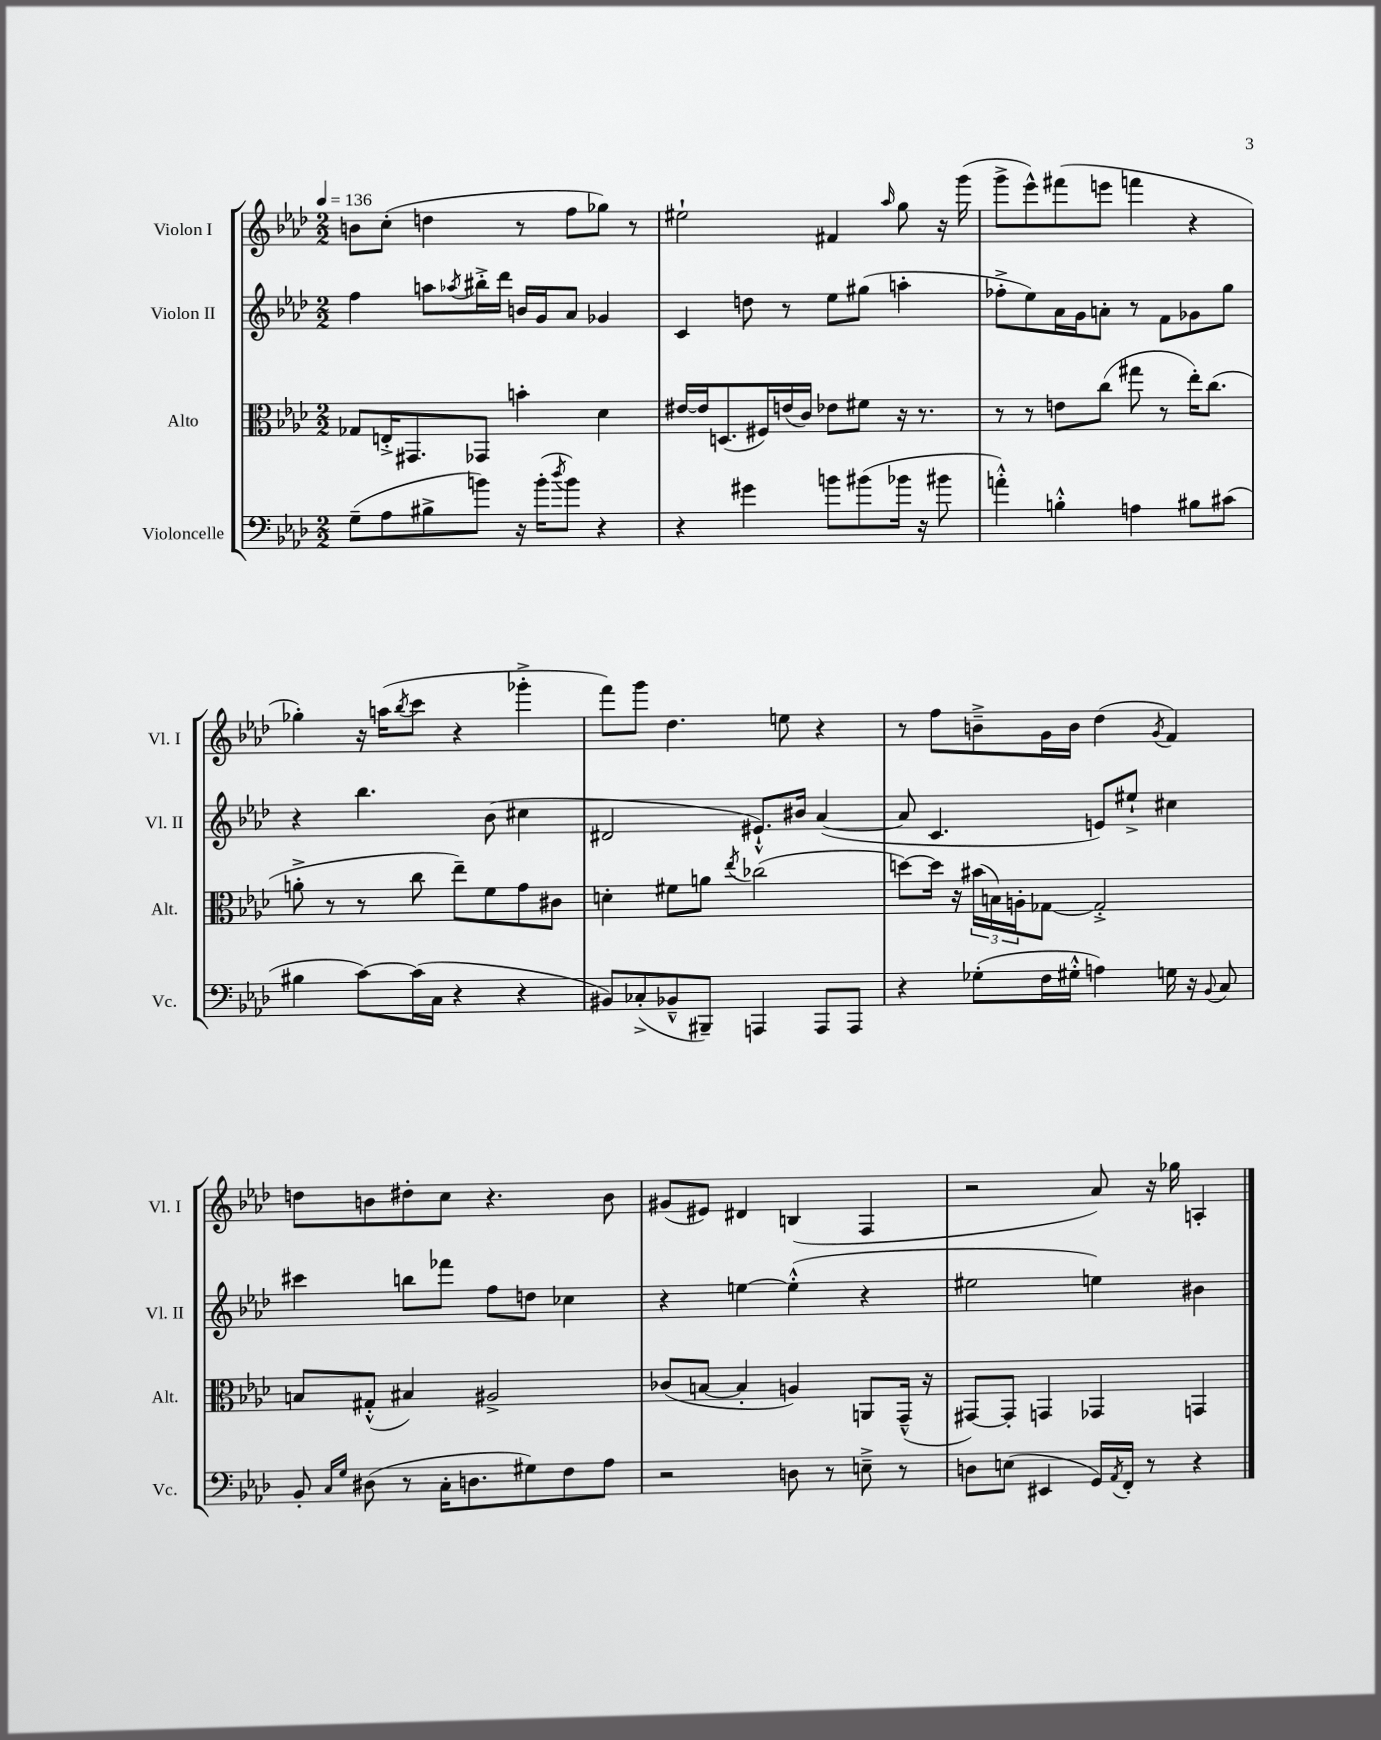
<<
\new StaffGroup <<
\new Staff = "s0" \with { instrumentName = "Violon I" shortInstrumentName = "Vl. I" } {
    \clef treble \key aes \major \numericTimeSignature \time 2/2 \tempo 4 = 136
    b'8 c''8-.( d''4 r8 f''8 ges''8) r8 |
    eis''2-! fis'4 \grace { aes''16 } g''8 r16 g'''16( |
    g'''8-> ees'''8-^) fis'''8( e'''8 f'''4 r4 |
    ges''4-.) r16 a''16( \acciaccatura { bes''8 } c'''8 r4 ges'''4-.-> |
    f'''8) g'''8 des''4. e''8 r4 |
    r8 f''8 b'8---> g'16 b'16 des''4( \acciaccatura { g'8 } f'4) |
    d''8 b'8 dis''8-. c''8 r4. b'8 |
    gis'8( eis'8) dis'4 b4( f4 |
    r2 aes'8) r16 ges''16 a4-. \bar "|." |
}
\new Staff = "s1" \with { instrumentName = "Violon II" shortInstrumentName = "Vl. II" } {
    \clef treble \key aes \major \numericTimeSignature \time 2/2
    f''4 a''8 \acciaccatura { aes''8 } bis''16-.-> des'''16 b'16 g'16 aes'8 ges'4 |
    c'4 d''8 r8 ees''8 gis''8( a''4-. |
    fes''8-.-> ees''8) aes'16 g'16 a'8-. r8 f'8 ges'8 g''8 |
    r4 bes''4. bes'8( cis''4 |
    dis'2 eis'8.-!-^) bis'16 aes'4~( |
    aes'8 c'4. e'8) eis''8-!-> cis''4 |
    cis'''4 b''8 fes'''8 f''8 d''8 ces''4 |
    r4 e''4~ e''4-.-^( r4 |
    eis''2 e''4) bis'4 \bar "|." |
}
\new Staff = "s2" \with { instrumentName = "Alto" shortInstrumentName = "Alt." } {
    \clef alto \key aes \major \numericTimeSignature \time 2/2
    ges8 e16-.-> gis,8. ges,8 b'4-. des'4 |
    eis'16~ eis'16 d8.( fis16) e'16( c'16) ees'8 fis'8 r16 r8. |
    r8 r8 e'8 c''8( gis''8 r8 ees''16-.) c''8.( |
    a'8-.-> r8 r8 c''8 ees''8--) f'8 g'8 cis'8 |
    d'4-. fis'8 a'8 \acciaccatura { ees''8 } ces''2( |
    d''8~) d''16 r16 \tuplet 3/2 { bis'16( b16) a16-. } ges8~ ges2-.-> |
    b8 gis8-.-^( bis4) ais2-> |
    ces'8( b8~ b4-. a4) a,8 g,16---^( r16 |
    gis,8~) gis,8-. g,4 ges,4 g,4 \bar "|." |
}
\new Staff = "s3" \with { instrumentName = "Violoncelle" shortInstrumentName = "Vc." } {
    \clef bass \key aes \major \numericTimeSignature \time 2/2
    g8--( aes8 bis8-> b'8) r16 b'16-.( \acciaccatura { des''8 } b'8) r4 |
    r4 gis'4 b'8 bis'8( bes'16 r16 bis'8 |
    a'4-.-^) b4-.-^ a4 bis8 cis'8( |
    bis4 c'8~) c'16( c16 r4 r4 |
    bis,8) ces8-.->( bes,8---^ bis,,8--) a,,4 a,,8 a,,8 |
    r4 ges8-.( f16 gis16-.-^ a4) g16 r16 \appoggiatura { bes,8 } c8 |
    bes,8-. \grace { c16 g16 } dis8( r8 c16-. d8. gis8) f8 aes8 |
    r2 d8 r8 e8---> r8 |
    d8 e8( eis,4 g,16) \acciaccatura { aes,8 } f,16-. r8 r4 \bar "|." |
}
>>
>>
\layout { \context { \Score \remove "Bar_number_engraver" } }
